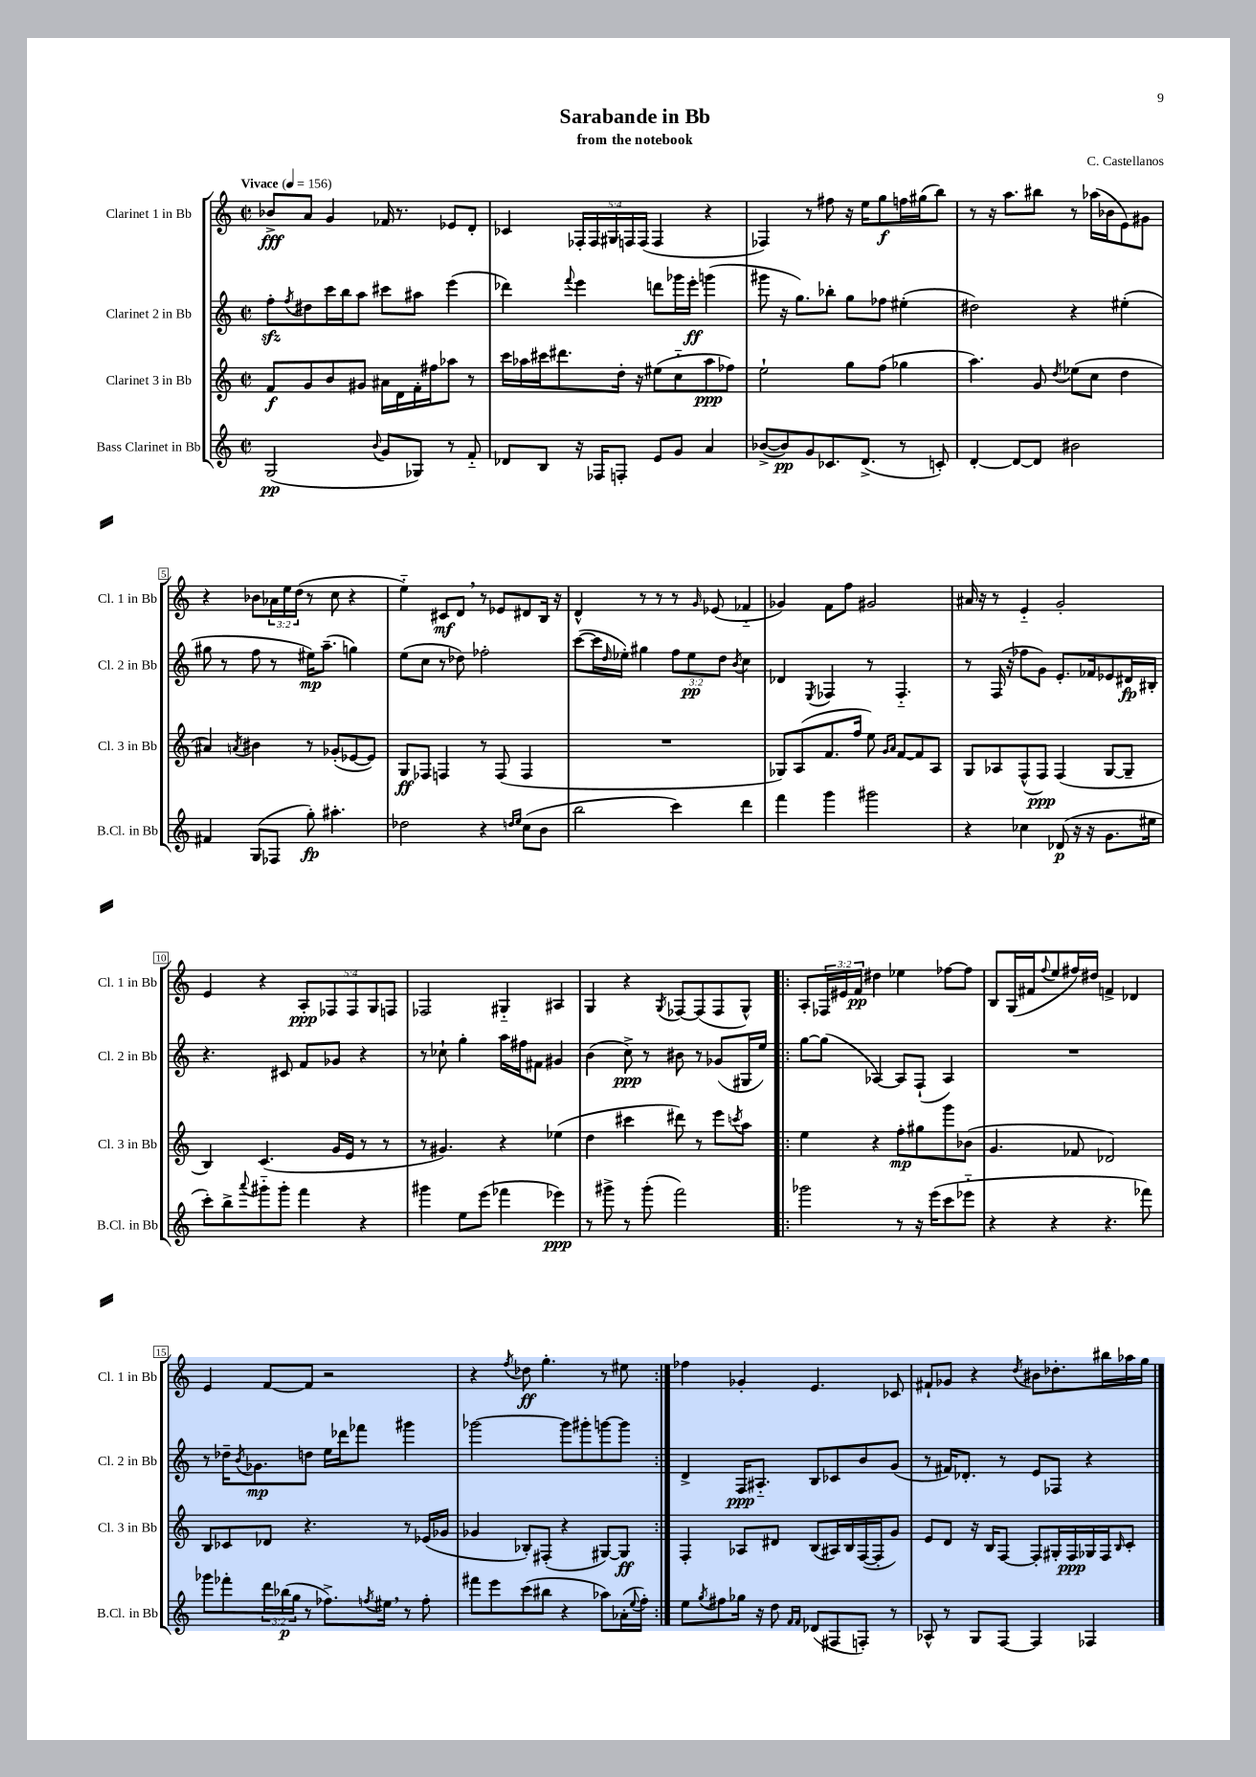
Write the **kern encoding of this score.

**kern	**kern	**kern	**kern
*staff4	*staff3	*staff2	*staff1
*clefG2	*clefG2	*clefG2	*clefG2
*k[]	*k[]	*k[]	*k[]
*M2/2	*M2/2	*M2/2	*M2/2
*met(c|)	*met(c|)	*met(c|)	*met(c|)
*MM156	*MM156	*MM156	*MM156
(2G	8f	8ff'	8b-^
.	.	8qff	.
.	8g	8dd#	8a
.	8b	16ccc	4g
.	.	16bb	.
.	8g#	8aa	.
8qqb	.	.	.
8g	16a#	8ccc#	16f-
.	16d	.	8.r
8G-)	16f'	8aa#	.
.	16ff#	.	.
8r	8aa-	(4eee	8e-
8f'~	8r	.	8d'
=	=	=	=
8d-	16ccc	4ddd-)	4c-
.	16aa-	.	.
8B	16ccc#	.	.
.	8.ddd#	.	.
.	.	8qqfff	.
16r	.	4eee	20F-'
.	.	.	20F-
16F-	.	.	.
.	.	.	20G#
8F'	16dd'	.	.
.	.	.	20F
.	16r	.	.
.	.	.	(20F
8e	(8ee#	8ddd	4F
8g	8cc'~	16ggg-	.
.	.	16eee'	.
4a	8aa-	(4ggg	4r
.	8ff-)	.	.
=	=	=	=
([8b-^	2ee`	8ggg#	4F-)
8b-])	.	16r	.
.	.	8.gg)	.
8g	.	.	8r
8.c-	.	8bb-'	8ff#
.	8gg	8gg	16r
(8.d^	.	.	16ee
.	(8ff	8ff-	8gg
8r	4gg-	(4ee#'	16ff
.	.	.	(16gg#
8c')	.	.	8bb)
=	=	=	=
[4d'	4.aa)	2dd#)	8r
.	.	.	16r
.	.	.	8.aa
8d_	.	.	.
8d]	8g	.	8bb#
.	8qdd	.	.
2b#	(8ee-	4r	8r
.	8cc	.	(16aa-
.	.	.	16b-
.	4dd	(4ee#'	8e)
.	.	.	8g#
=	=	=	=
4f#	4a#)	8gg#	4r
.	.	8r	.
.	8qa	.	.
(8G	4b#	8ff	8b-
8F-	.	8r	24a-
.	.	.	24ee
.	.	.	(24dd
8gg')	8r	16ee#)	8r
.	.	(8.aa~	.
4.aa#'	(8g-'	.	8cc
.	[8e-	4gg)	4r
.	8e-])	.	.
=	=	=	=
2dd-	8G	(8ee	4ee'~)
.	8F-	8cc	.
.	4F	8r	8c#
.	.	8dd-)	8d
4r	8r	2ff-'	8r
.	(8F	.	8e-
16qqdd	.	.	.
16qqee	.	.	.
(8cc	4F	.	8d#
8b	.	.	16B
.	.	.	16r
=	=	=	=
2bb	1r	([8ccc	4d^^
.	.	16ccc]	.
.	.	16qqdd	.
.	.	16ee-')	.
.	.	4gg#	8r
.	.	.	8r
4ccc)	.	12ff	8r
.	.	12ee-	.
.	.	.	16qqg
.	.	.	(8e-
.	.	12dd	.
.	.	8qb	.
4ddd	.	4cc	4f-'~
=	=	=	=
4fff	8G-)	4d-	4g-)
.	(8A	.	.
.	.	8qE	.
4ggg	8.f	4F-	8f
.	.	.	8ff
.	16ff	.	.
2ggg#	8ee)	8r	2g#
.	16qqg	.	.
.	16qqa	.	.
.	[8f	4.F-'~	.
.	8f]	.	.
.	8A	.	.
=	=	=	=
4r	8G	8r	16a#
.	.	.	16r
.	8A-	(16F	8r
.	.	16r	.
4cc-	(8F^^	8ff-	4e'~
.	8F)	8g)	.
(8d-	(4F	8.e'	2g'
16r	.	.	.
16r	.	16f-	.
8.g	[8G	8e-	.
.	8G~]	16d#	.
16ee#	.	16B#'	.
=	=	=	=
8ccc')	4B)	4.r	4e
8bb^	.	.	.
8qqaaa	.	.	.
8ggg#'~	(4.c	.	4r
8ggg#'	.	8c#	.
4fff	.	8f	10A'
.	.	.	10F-
.	16g	8g-	.
.	16e	.	.
.	.	.	10F-
4r	8r	4r	.
.	.	.	10G
.	8r	.	.
.	.	.	10F
=	=	=	=
4ggg#	8r	8r	2F-
.	4.g#)	8cc-`	.
8ee	.	4gg'	.
(8eee	.	.	.
4fff-	4r	16aa	4G#'~
.	.	16ff#	.
.	.	8f#	.
4eee-)	(4ee-	4g#	4A#
=	=	=	=
8r	4dd	(4b	4G
8ggg#^	.	.	.
8r	4ccc#	8cc^)	4r
(8ggg#'	.	8r	.
.	.	.	8qG
2fff)	8ddd#)	8b#	[8F-
.	8r	8r	(8F-]
.	8eee	(8g-	8F-
.	8qccc	.	.
.	8aa	16G#	8G^^)
.	.	16ee)	.
=!|:	=!|:	=!|:	=!|:
2ggg-	4ee	[8gg	8A'
.	.	(8gg]	24F-
.	.	.	24e#
.	.	.	24f
.	4r	[4A-)	4dd#
8r	8ff'	8A-]	4ee-
16r	8gg#	(8F`	.
(16eee	.	.	.
8ccc	8ggg	4A-)	[8ff-
8eee-'~	(8b-	.	8ff-]
=	=	=	=
4r	4.g	1r	8B
.	.	.	(16G
.	.	.	16f#
.	.	.	8qqff
4r	.	.	8ee
.	8f-	.	16ff#)
.	.	.	16dd#
4.r	2d-)	.	4f^
.	.	.	4d-
8fff-)	.	.	.
=	=	=	=
8ggg-	8B	8r	4e
8fff-'	8c-	16dd-~	.
.	.	8qb	.
.	.	8.g-	.
24ddd	8d-	.	[8f
(24bb-	.	.	.
24gg	.	.	.
8r	4.r	8dd	8f]
8.ff-^)	.	16ee	2r
.	.	16ddd-	.
.	.	8fff-	.
8qff	.	.	.
16ee#	.	.	.
8r	8r	4ggg#	.
8ff'	(16e-	.	.
.	16g-	.	.
=	=	=	=
8fff#	4g-	[2ggg-	4r
8eee	.	.	.
.	.	.	8qff
(8ccc	8B-')	.	8dd-
8bb#	(8F#'	.	4.gg'
4r	4r	8ggg-]	.
.	.	8ggg#'	.
8aa-)	[8G#)	[8ggg	8r
(16a-'	8G#]	8ggg]	8ee#
8qqee	.	.	.
16ff')	.	.	.
=:|!	=:|!	=:|!	=:|!
8ee	4F'	4d^	4ff-
8qgg	.	.	.
8ff#	.	.	.
16gg-	8A-	16F	4g-'
16r	.	8.A#'~	.
8dd	8d#	.	.
16qqf	.	.	.
16qqf	.	.	.
(8d-	(8B	8B	4.e
8F#	16A#)	8c-	.
.	16B	.	.
8F')	([16F	8b	.
.	16F']	.	.
8r	8g)	(8g	8c-
=	=	=	=
8A-^^	8e	8r	8f#`
8r	8d	16f#)	8g-
.	.	8.d-'	.
8G	16r	.	4r
.	16B	.	.
[8F	[8F	8r	.
.	.	.	8qdd
4F]	8F']	8e	8b#
.	16G#'	8F-	8.dd-'
.	16F	.	.
4F-	16G-	4r	.
.	16F	.	16bb#
.	16qqB	.	.
.	8c'	.	16aa-
.	.	.	16gg
==	==	==	==
*-	*-	*-	*-
